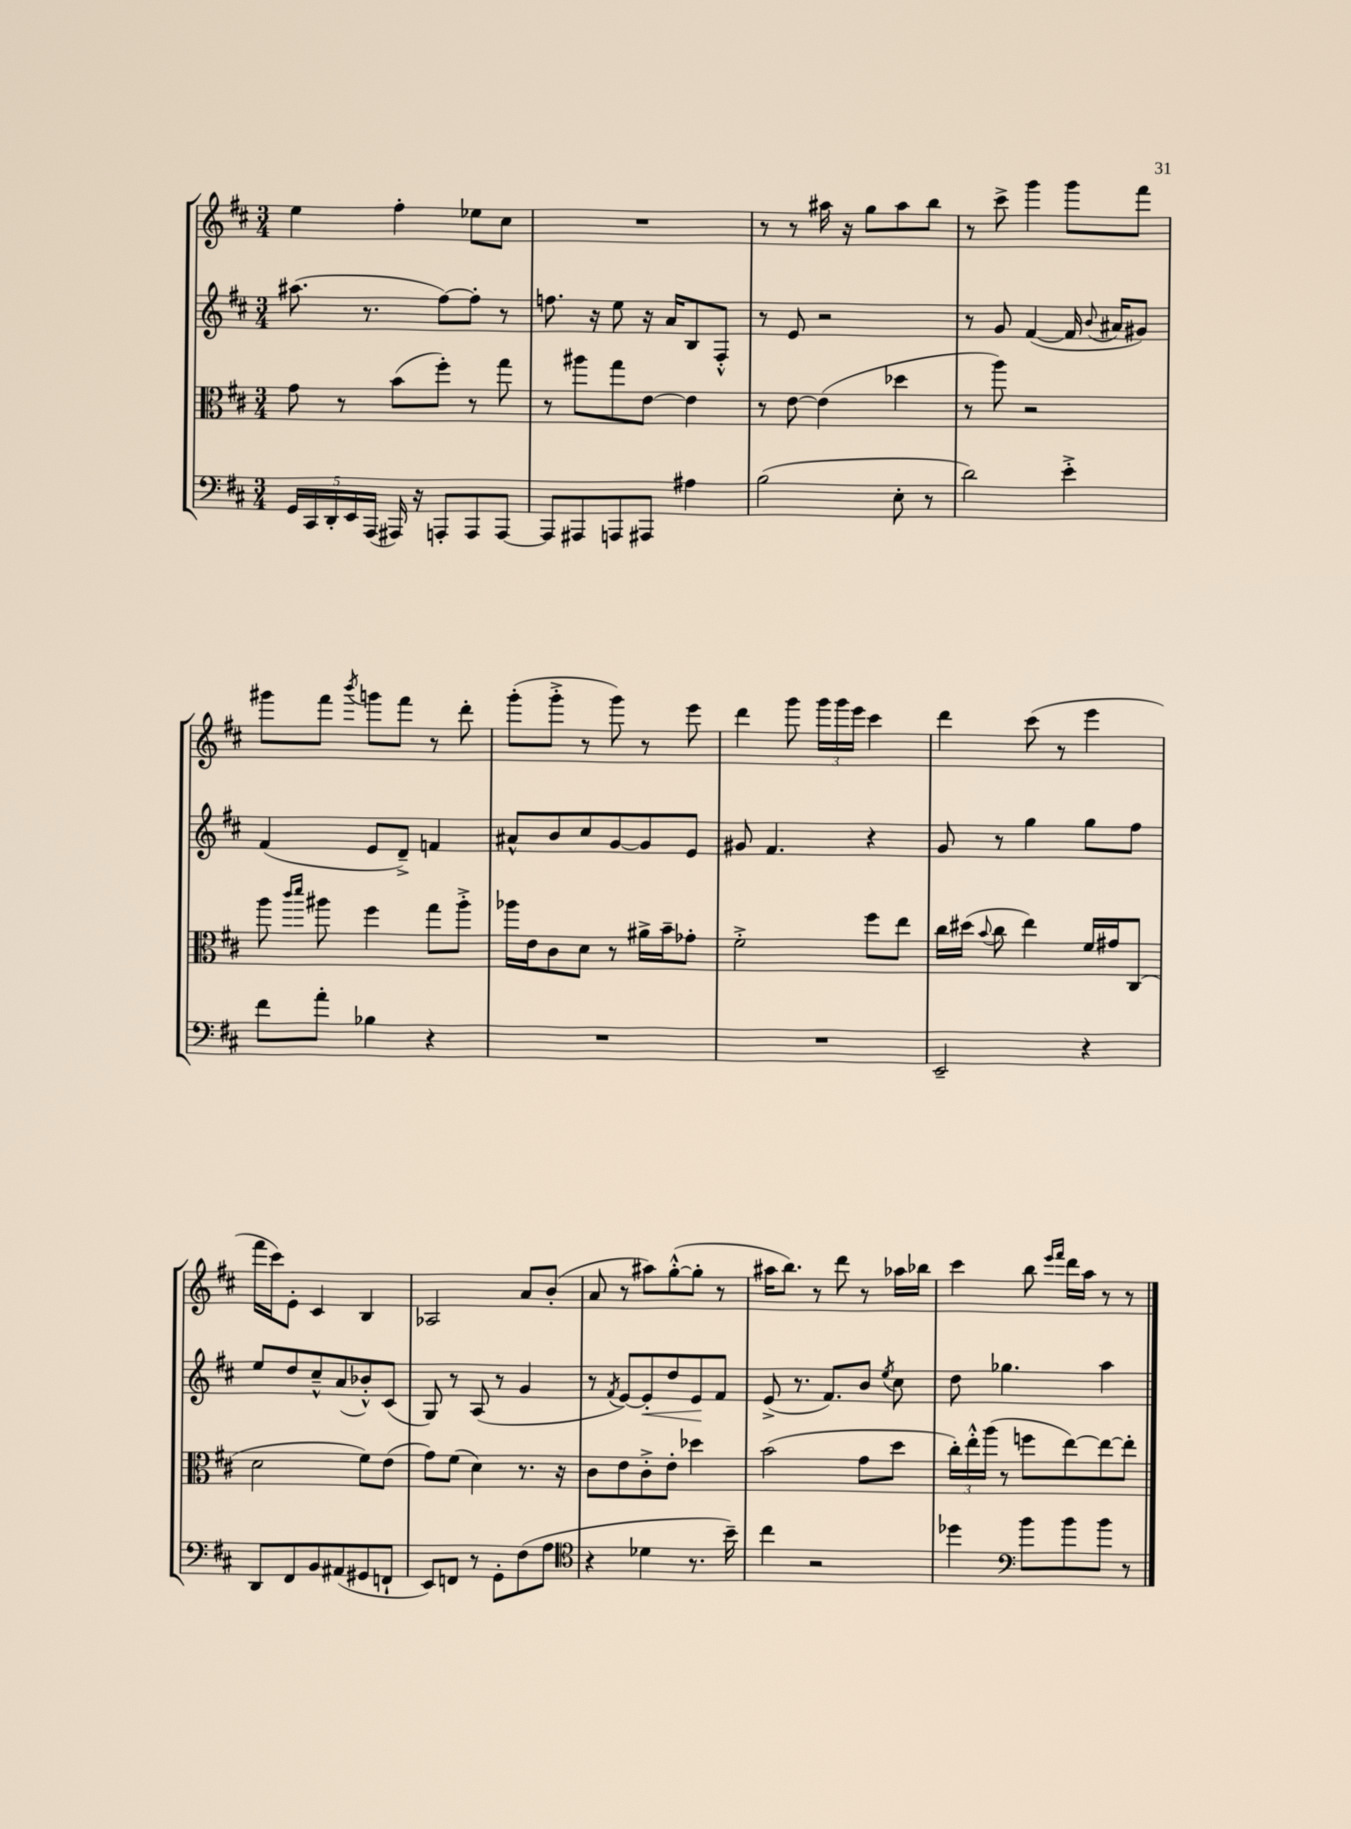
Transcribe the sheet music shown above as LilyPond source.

<<
\new StaffGroup <<
\new Staff = "s0" {
    \clef treble \key d \major \numericTimeSignature \time 3/4
    \autoBeamOff e''4 fis''4-. ees''8[ cis''8] |
    R2. |
    r8 r8 ais''16 r16 g''8[ ais''8 b''8] |
    r8 cis'''8-> g'''4 g'''8[ fis'''8] |
    gis'''8[ fis'''8] \acciaccatura { b'''8 } g'''8[ fis'''8] r8 d'''8-. |
    g'''8[-.( g'''8]-.-> r8 g'''8) r8 e'''8 |
    d'''4 g'''8 \tuplet 3/2 { g'''16[ g'''16 e'''16] } cis'''4 |
    d'''4 cis'''8( r8 e'''4 |
    fis'''16[ cis'''16) e'8]-. cis'4 b4 |
    aes2 a'8[ b'8]-.( |
    a'8 r8 ais''8[) g''8~-.-^( g''8]-. r8 |
    ais''16[ b''8.]) r8 d'''8 r8 aes''16[ bes''16] |
    cis'''4 b''8 \grace { e'''16[ fis'''16] } d'''16[ a''16] r8 r8 \bar "|." |
}
\new Staff = "s1" {
    \clef treble \key d \major \numericTimeSignature \time 3/4
    \autoBeamOff ais''8.( r8. fis''8[~) fis''8]-. r8 |
    f''8. r16 e''8 r16 a'16[ b8 fis8]-.-^ |
    r8 e'8 r2 |
    r8 g'8 fis'4~( fis'16 \appoggiatura { b'8 } ais'16[ gis'8]) |
    fis'4( e'8[ d'8]--->) f'4 |
    ais'8[-^ b'8 cis''8 g'8~ g'8 e'8] |
    gis'8 fis'4. r4 |
    g'8 r8 g''4 g''8[ fis''8] |
    e''8[ d''8 cis''8---^ a'8( bes'8-.-^) cis'8]( |
    g8) r8 a8( r8 g'4 |
    r8 \acciaccatura { fis'8 } e'8[~) e'8-.\< d''8 e'8\! fis'8] |
    e'8->( r8. fis'8.[) b'8] \acciaccatura { e''8 } cis''8 |
    d''8 ges''4. a''4 \bar "|." |
}
\new Staff = "s2" {
    \clef alto \key d \major \numericTimeSignature \time 3/4
    \autoBeamOff g'8 r8 b'8[( fis''8]-.) r8 g''8 |
    r8 ais''8[ g''8 e'8]~ e'4 |
    r8 e'8~ e'4( des''4 |
    r8 a''8) r2 |
    a''8 \grace { cis'''16[ d'''16] } ais''8 fis''4 g''8[ ais''8]-.-> |
    aes''16[ e'16 cis'8 d'8] r8 ais'16[-> b'16-- ges'8]-. |
    fis'2-.-> fis''8[ e''8] |
    cis''16[ dis''16]( \appoggiatura { b'8 } cis''8 e''4) fis'16[ gis'16 cis8]( |
    d'2 fis'8[) e'8]( |
    g'8[) fis'8]( d'4) r8. r16 |
    cis'8[ e'8 cis'8-.-> e'8]-. des''4 |
    b'2( g'8[ d''8] |
    \tuplet 3/2 { cis''16[-.) e''16-.-^ a''16]( } r8 f''8[ e''8~) e''8~ e''8]-. \bar "|." |
}
\new Staff = "s3" {
    \clef bass \key d \major \numericTimeSignature \time 3/4
    \autoBeamOff \tuplet 5/4 { g,16[ cis,16 d,16-. e,16 a,,16]( } ais,,16) r16 a,,8[-. a,,8 a,,8]~ |
    a,,8[ ais,,8 a,,8 ais,,8] ais4 |
    b2( e8-. r8 |
    d'2) e'4-.-> |
    fis'8[ a'8]-. bes4 r4 |
    R2. |
    R2. |
    e,2-- r4 |
    d,8[ fis,8 b,8 ais,8( gis,8 f,8]-! |
    e,8[) f,8] r8 g,8[-. fis8( a8] |
    \clef tenor r4 des'4 r8. b'16--) |
    cis''4 r2 |
    des''4 \clef bass b'8[ b'8 b'8] r8 \bar "|." |
}
>>
>>
\layout { \context { \Score \remove "Bar_number_engraver" } }
